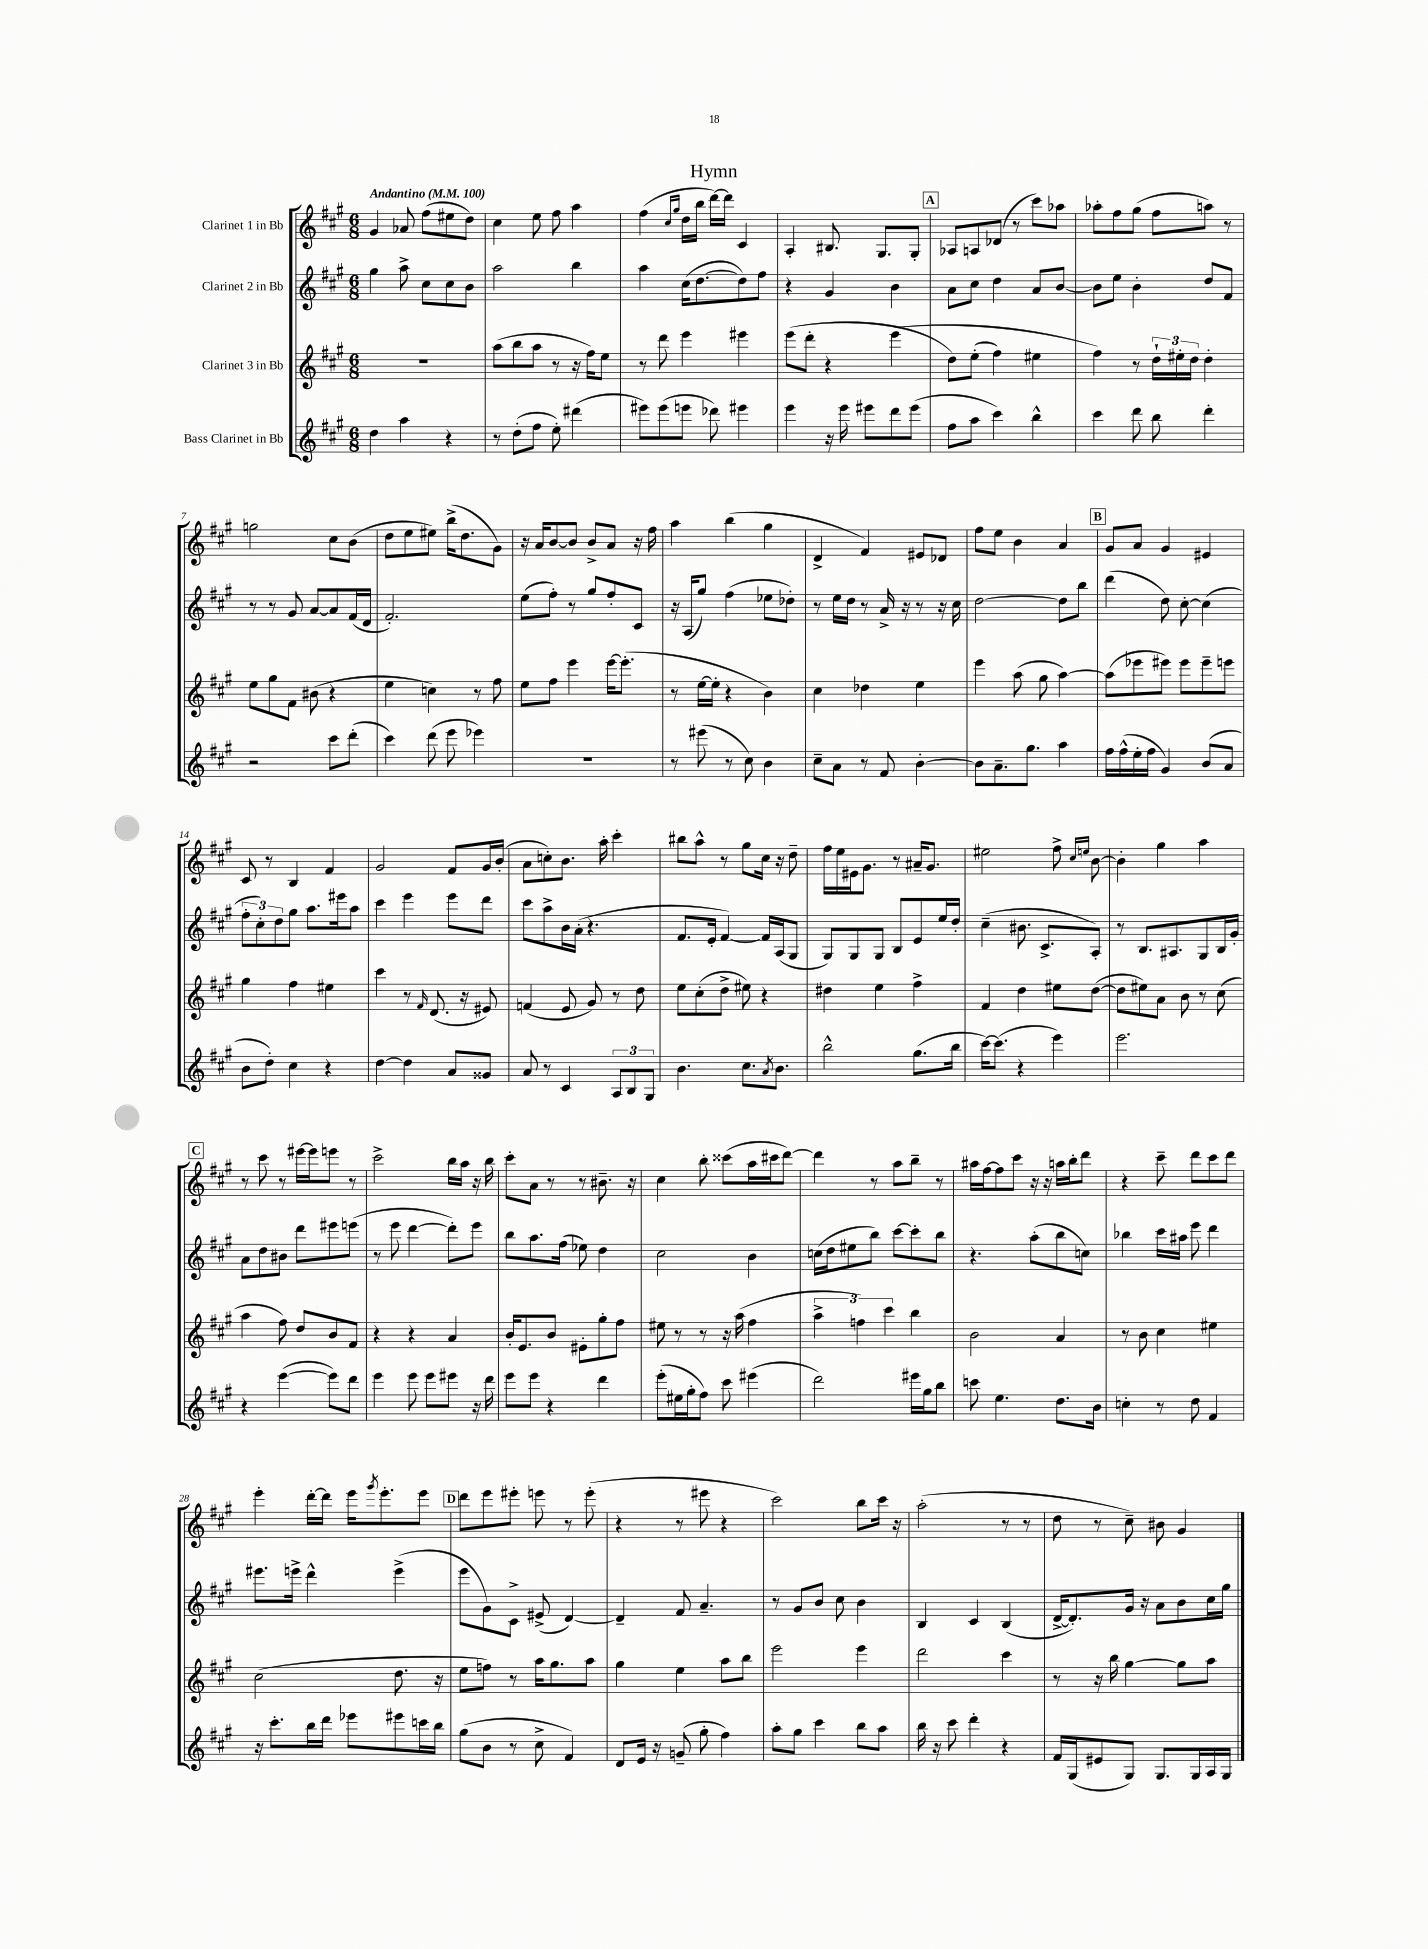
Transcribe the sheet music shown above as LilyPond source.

\header { title = "Hymn" }
<<
\new StaffGroup <<
\new Staff = "s0" \with { instrumentName = "Clarinet 1 in Bb" } {
    \clef treble \key a \major \numericTimeSignature \time 6/8 \tempo "Andantino" 4 = 100
    gis'4 aes'8 fis''8( eis''8 d''8) |
    cis''4 e''8 fis''8 a''4 |
    fis''4( \grace { cis''16 gis''16 } d''16 b''16 d'''16~) d'''16 cis'4 |
    a4-. bis8. gis8. gis8-. |
    \mark \markup { \box "A" } aes8 a8 des'8( r8 cis'''8) aes''8 |
    aes''8-. fis''8 gis''8( fis''8 a''8) r8 |
    g''2 cis''8 b'8( |
    d''8 e''8 eis''8) b''16->( d''8. gis'8) |
    r16 a'16 b'8~ b'8 b'8-> a'8 r16 fis''16 |
    a''4 b''4( gis''4 |
    d'4-> fis'4) eis'8 des'8 |
    fis''8 e''8 b'4 a'4 |
    \mark \markup { \box "B" } gis'8 a'8 gis'4 eis'4 |
    cis'8 r8 b4 fis'4 |
    gis'2 fis'8 gis'16 b'16-.( |
    a'8 c''8-.) b'8. a''16-. cis'''4-. |
    bis''8 a''8-^ r8 gis''8 cis''16 r16 d''8-- |
    fis''16 e''16 eis'16 gis'8. r8 ais'16-- gis'8. |
    eis''2 fis''8-> \grace { cis''16 e''16 } b'8~ |
    b'4-. gis''4 a''4 |
    \mark \markup { \box "C" } r8 cis'''8 r8 eis'''16~ eis'''16 e'''8 r8 |
    cis'''2-> b''16 a''16 r16 b''16 |
    cis'''8-. a'8 r8 r8 bis'8.-- r16 |
    cis''4 b''8-. cisis'''8( a''16 cis'''16 d'''8~) |
    d'''4 r8 a''8 b''8-- r8 |
    ais''16 fis''16~ fis''8 cis'''8 r16 r16 a''16 b''16-. d'''8 |
    r4 cis'''8-- d'''8 cis'''8 d'''8 |
    e'''4-. d'''16~-. d'''16 e'''16 \acciaccatura { gis'''8 } e'''8.-. e'''8 |
    \mark \markup { \box "D" } d'''8 e'''8 eis'''8-. e'''8 r8 e'''8-.( |
    r4 r8 eis'''8 r4 |
    cis'''2) b''8 cis'''16 r16 |
    a''2-.( r8 r8 |
    d''8 r8 cis''8--) bis'8 gis'4 \bar "|." |
}
\new Staff = "s1" \with { instrumentName = "Clarinet 2 in Bb" } {
    \clef treble \key a \major \numericTimeSignature \time 6/8
    gis''4 a''8-> cis''8 cis''8 b'8 |
    a''2 b''4 |
    a''4 cis''16( d''8.~ d''8) fis''8 |
    r4 gis'4 b'4 |
    \mark \markup { \box "A" } a'8 cis''8 d''4 a'8 b'8~ |
    b'8 e''8 b'4-. d''8 fis'8 |
    r8 r8 gis'8 a'8~ a'8 fis'16( d'16 |
    fis'2.-.) |
    e''8( fis''8-.) r8 gis''8 fis''8-. cis'8 |
    r16 a16( gis''8) fis''4( ees''8 des''8-.) |
    r8 e''16 d''16 r8 a'16-> r16 r8 r16 cis''16 |
    d''2~ d''8 b''8 |
    \mark \markup { \box "B" } d'''4( d''8) cis''8~-. cis''4( |
    \tuplet 3/2 { fis''8-. cis''8-.) d''8 } gis''8 a''8. eis'''16 a''8 |
    cis'''4 e'''4 e'''8 d'''8 |
    cis'''8 a''8-> b'16 a'16-.( r4. |
    fis'8. e'16-. fis'4~) fis'16 a16( gis8 |
    gis8) gis8 gis8 b8 e'8 e''16 d''16-. |
    cis''4--( bis'8. cis'8.-> a8-.) |
    r8 b8. ais8. gis8 b16 gis'16-. |
    \mark \markup { \box "C" } a'8 d''8 bis'8 d'''8 eis'''8 e'''8( |
    r8 e'''8 d'''4~ d'''8-.) e'''8 |
    b''8 a''8. fis''16( ees''8) d''4 |
    cis''2 b'4 |
    c''16( d''16 eis''8 b''8) cis'''8~ cis'''8-. b''8 |
    r4. a''8-.( b''8 c''8) |
    bes''4 cis'''16 ais''16 e'''8 d'''4 |
    eis'''8. e'''16-> d'''4-^ e'''4->( |
    \mark \markup { \box "D" } e'''8 gis'8) cis'8-> eis'8->( d'4~) |
    d'4-- fis'8 a'4.-- |
    r8 gis'8 b'8 cis''8 b'4 |
    b4 cis'4 b4( |
    d'16~-> d'8.-.) gis'16 r16 a'8 b'8 cis''16 gis''16 \bar "|." |
}
\new Staff = "s2" \with { instrumentName = "Clarinet 3 in Bb" } {
    \clef treble \key a \major \numericTimeSignature \time 6/8
    R2. |
    a''8( b''8 a''8 r8 r16 fis''16) e''8 |
    r8 d'''8 e'''4 eis'''4 |
    e'''8( d'''8-. r4 e'''4\( |
    \mark \markup { \box "A" } d''8) e''8-.( fis''4) eis''4 |
    fis''4\) r8 \tuplet 3/2 { d''16-! eis''16-. d''16 } d''4-. |
    e''8 gis''8 fis'8 bis'8( r4 |
    e''4 c''4) r8 fis''8 |
    e''8 fis''8 e'''4 e'''16~ e'''8.-.( |
    r8 e''16~ e''16-. r4 b'4) |
    cis''4 des''4 e''4 |
    e'''4 a''8( gis''8 a''4~) |
    \mark \markup { \box "B" } a''8( ees'''8 eis'''8) eis'''8 eis'''8-- e'''8 |
    gis''4 fis''4 eis''4 |
    cis'''4 r8 \grace { fis'16 } d'8.( r16 eis'8) |
    f'4( e'8 gis'8) r8 d''8 |
    e''8 cis''8-.( d''8-> eis''8) r4 |
    dis''4 e''4 fis''4-> |
    fis'4 d''4 eis''8 d''8~( |
    d''8 eis''8) a'8 b'8 r8 cis''8( |
    \mark \markup { \box "C" } a''4 fis''8) d''8 b'8 fis'8 |
    r4 r4 a'4 |
    b'16-. e'8. b'8 eis'8-. gis''8-. fis''8 |
    eis''8 r8 r8 r16 a''16( fis''4 |
    \tuplet 3/2 { a''4-> f''4) cis'''4 } b''4 |
    b'2 a'4 |
    r8 b'8 cis''4 eis''4 |
    cis''2( d''8. r16 |
    \mark \markup { \box "D" } e''8 f''8) r8 a''16 gis''8. a''8 |
    gis''4 e''4 a''8 b''8 |
    e'''2 e'''4 |
    d'''2 cis'''4 |
    r8 r16 b''16 gis''4~ gis''8 a''8 \bar "|." |
}
\new Staff = "s3" \with { instrumentName = "Bass Clarinet in Bb" } {
    \clef treble \key a \major \numericTimeSignature \time 6/8
    d''4 a''4 r4 |
    r8 d''8-.( fis''8 e''8-.) dis'''4( |
    eis'''8) eis'''8( e'''8 des'''8) eis'''4 |
    e'''4 r16 e'''16 eis'''8 d'''8 eis'''8( |
    \mark \markup { \box "A" } fis''8 a''8 cis'''4) b''4-^ |
    cis'''4 d'''8 b''8 d'''4-. |
    r2 cis'''8 d'''8-.( |
    cis'''4) d'''8( e'''8 ees'''4) |
    R2. |
    r8 eis'''8( r8 cis''8) b'4 |
    cis''8-- a'8 r8 fis'8 b'4~-. |
    b'8 a'8.-- gis''8. a''4 |
    \mark \markup { \box "B" } fis''16 fis''16-^( e''16-. fis''16 gis'4) b'8( a'8 |
    b'8 d''8-.) cis''4 r4 |
    d''4~ d''4 a'8 gisis'8 |
    a'8 r8 cis'4 \tuplet 3/2 { a8 b8 gis8 } |
    b'4. cis''8. \acciaccatura { a'8 } b'8. |
    b''2-^ gis''8.( b''16 |
    cis'''16~) cis'''8.( r4 e'''4) |
    e'''2. |
    \mark \markup { \box "C" } r4 e'''4~( e'''8) d'''8 |
    e'''4 e'''8 e'''8 eis'''8 r16 d'''16 |
    e'''8 e'''8 r4 d'''4 |
    e'''8-.( eis''16 gis''16-. fis''8) cis'''8 eis'''4( |
    d'''2) eis'''16 gis''16 b''8 |
    c'''8 e''4. d''8. b'16 |
    c''4-. r8 d''8 fis'4 |
    r16 cis'''8.-. b''16 d'''16 ees'''8 eis'''8 c'''16 b''16 |
    \mark \markup { \box "D" } gis''8( b'8 r8 cis''8-> fis'4) |
    d'8 e'16 r16 g'8--( gis''8-. fis''4) |
    a''8-. gis''8 cis'''4 b''8 a''8 |
    b''16 r16 cis'''8 d'''4-. r4 |
    fis'16 gis16( eis'8 gis8) gis8. gis16 a16 gis16 \bar "|." |
}
>>
>>
